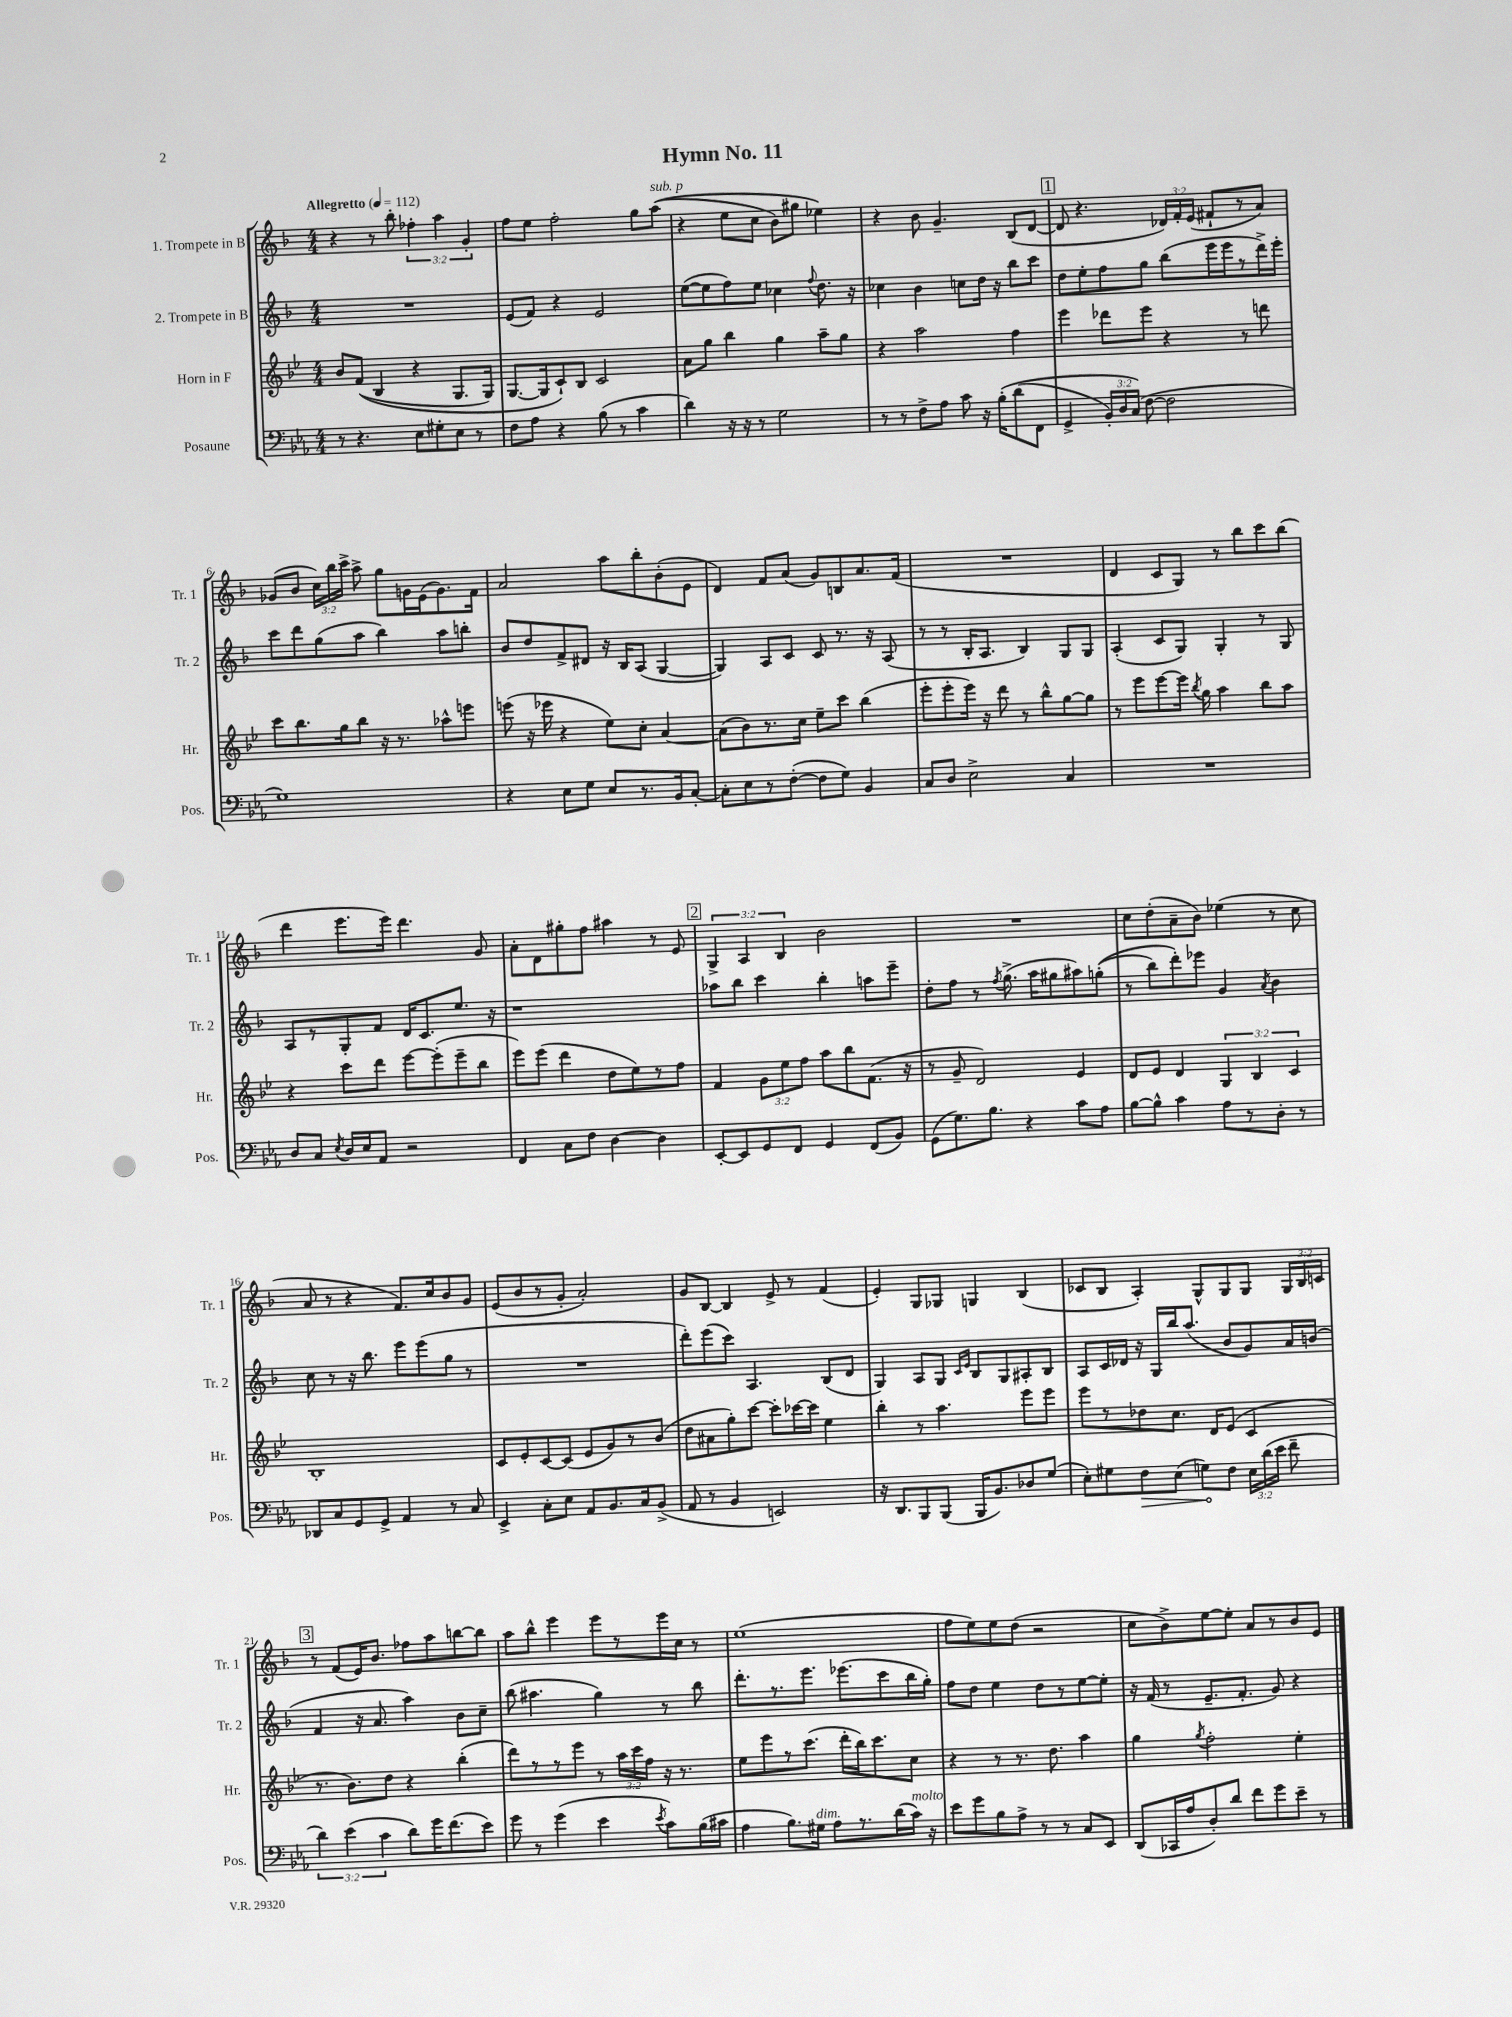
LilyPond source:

\header { title = "Hymn No. 11" }
<<
\new StaffGroup <<
\new Staff = "s0" \with { instrumentName = "1. Trompete in B" shortInstrumentName = "Tr. 1" } {
    \clef treble \key f \major \numericTimeSignature \time 4/4 \override Staff.TupletNumber.text = #tuplet-number::calc-fraction-text \tempo "Allegretto" 4 = 112
    \autoBeamOff r4 r8 bes''8-. \tuplet 3/2 { fes''4-. a''4 g'4-. } |
    f''8[ e''8] f''2-. g''8[ a''8]^\markup { \italic "sub. p" }(\( |
    r4 e''8[ c''8] bes'8[) gis''8] ees''4\) |
    r4 bes'8 g'4.-- bes8[( d'8]~ |
    \mark \markup { \box "1" } d'8 r4. \tuplet 3/2 { des'16[) f'16-. e'16]( } fis'8[-! r8 a'8]) |
    ges'8[( bes'8] \tuplet 3/2 { c''16[) bes''16 c'''16]-> } a''8-> g''8[ g'16 e'16( g'8.) f'16] |
    a'2 a''8[ bes''8-. bes'8-.( e'8] |
    d'4) f'8[ a'8]( g'8[) b8 a'8. f'16]( |
    R1 |
    d'4 c'8[ g8]) r8 bes''8[ c'''8 bes''8]( |
    d'''4 e'''8.[ e'''16]) d'''4. g'8 |
    a'8[-. d'8 gis''8-. f''8] ais''4 r8 e'8 |
    \mark \markup { \box "2" } \tuplet 3/2 { g4-> a4 bes4 } bes'2 |
    R1 |
    c''8[ d''8-.( a'8-- bes'8]) ees''4( r8 c''8 |
    a'8 r8 r4 f'8.[) c''16 bes'8 g'8] |
    e'8[( bes'8 r8 g'8]-. a'2-.) |
    g'8[ bes8]~ bes4 e'8-> r8 f'4( |
    e'4-.) g8[ ges8] g4 bes4( |
    ces'8[ bes8] a4-.) g8[-^ g8 g8] \tuplet 3/2 { g16[ bes16 c'16] } |
    \mark \markup { \box "3" } r8 f'8[( e'16) bes'8.] fes''8[ a''8 b''8~ b''8] |
    a''8[ bes''8]-^ e'''4 e'''8[ r8 e'''16 c''16] r8 |
    e''1( |
    f''8[ e''8) e''8 d''8]( r2 |
    c''8[ bes'8->) e''8~ e''8]-. a'8[ r8 bes'8 e'8] \bar "|." |
}
\new Staff = "s1" \with { instrumentName = "2. Trompete in B" shortInstrumentName = "Tr. 2" } {
    \clef treble \key f \major \numericTimeSignature \time 4/4
    \autoBeamOff R1 |
    e'8[( f'8]) r4 e'2 |
    e''8[~( e''8 f''8) e''8] ces''4 \appoggiatura { f''8 } d''8. r16 |
    ces''4 bes'4 c''8[ d''16] r16 bes''8[ c'''8] |
    \mark \markup { \box "1" } d''8[ e''8-. f''8 g''8] bes''8[( e'''16 e'''16 r8 d'''16->) e'''16]-. |
    c'''8[ d'''8 g''8( a''8] bes''4) a''8[ b''8]-. |
    bes'8[ d''8 f'8-> dis'8] r16 bes16[ a8]( g4~ |
    g4) a8[ c'8] c'8 r8. r16 a8( |
    r8 r8 bes16[-. a8.] bes4) g8[ g8] |
    a4-.( c'8[ g8]) g4-. r8 g8 |
    a8[ r8 g8-. f'8] d'16[ c'8. e''8.] r16 |
    r1 |
    \mark \markup { \box "2" } aes''8[ bes''8] c'''4 bes''4-. a''8[ e'''8]-- |
    d''8[-. f''8] r8 \acciaccatura { f''8 } g''8.->( a''16[ gis''8 ais''8) g''8]-.(\( |
    r8 bes''8[) d'''8-.\) ees'''8] g'4 \acciaccatura { a'8 } bes'4 |
    c''8 r8 r16 bes''8. e'''8[ e'''8( g''8] r8 |
    R1 |
    d'''8[-.) e'''8( c'''8]) a4. bes8[( d'8] |
    g4) a8[ g8] \grace { c'16[ e'16] } bes8[ g8 ais8-. bes8] |
    a8[ c'16 des'16] r16 g16[ bes''16 a''8.]( bes'8[ g'8) a'16 b'16]( |
    \mark \markup { \box "3" } f'4 r16 a'8. a''4) bes'8[ c''8]-- |
    bes''8( ais''4. g''4) r8 bes''8 |
    d'''8.[-. r8. e'''8.] ees'''8.[( c'''8 bes''16 g''16]-.) |
    f''8[ d''8] e''4 d''8[ r8 e''8~ e''8]-. |
    r16 f'16( r8 e'8.[-- f'8.]-. g'8) r4 \bar "|." |
}
\new Staff = "s2" \with { instrumentName = "Horn in F" shortInstrumentName = "Hr." } {
    \clef treble \key bes \major \numericTimeSignature \time 4/4 \override Staff.TupletNumber.text = #tuplet-number::calc-fraction-text
    \autoBeamOff bes'8[ f'8](\( bes4 r4 g8.[ g16]) |
    g8.[~ g16 c'8-!\) bes8] c'2 |
    a'8[ g''8] bes''4 g''4 a''8[-- g''8] |
    r4 a''2 f''4 |
    \mark \markup { \box "1" } ees'''4 des'''8[ ees'''8] r4 r8 d'''8 |
    c'''8[ bes''8. g''16 bes''8] r16 r8. aes''8[-^ e'''8] |
    e'''8( r16 ees'''16 r4 ees''8[) c''8]-. a'4~ |
    a'8[( bes'8) r8. c''16] ees''8[-- c'''8] bes''4( |
    ees'''8[-. ees'''8-. ees'''16]) r16 d'''8 r8 bes''8[-^ g''8~ g''8] |
    r8 ees'''8[ ees'''8~ ees'''16] \acciaccatura { bes''8 } g''16 a''4 bes''8[ a''8] |
    r4 c'''8[ d'''8] ees'''8[~ ees'''8-.( ees'''8-- bes''8] |
    ees'''8[) ees'''8]( d'''4 d''8[ ees''8) r8 f''8] |
    \mark \markup { \box "2" } f'4 \tuplet 3/2 { g'8[ ees''8 f''8] } a''8[ bes''8 f'8.]( r16 |
    r8 g'8-- d'2) ees'4 |
    d'8[ ees'8] d'4 \tuplet 3/2 { g4 bes4 c'4 } |
    bes1-. |
    c'8[ ees'8-. c'8~ c'8]( ees'8[ g'8) r8 bes'8]( |
    d''8[ ais'8 g''8-.) c'''8]~ c'''8[-. ces'''16~ ces'''16] ees''4 |
    bes''4-. r8 a''4. ees'''8[ ees'''8] |
    ees'''8[ r8 des''8 c''8.] d'16[ ees'8]( c'4 |
    \mark \markup { \box "3" } r8. bes'8.[) d''8] r4 bes''4-.( |
    d'''8[) r8 r8 ees'''8] r8 \tuplet 3/2 { a''16[ c'''16 f''16] } r16 r8. |
    ees''8[ ees'''8 r8 c'''8.]( d'''16[-. bes''16) c'''8. c''8] |
    r4 r8 r8. d''8. a''4 |
    g''4 \acciaccatura { g''8 } f''2-. ees''4-. \bar "|." |
}
\new Staff = "s3" \with { instrumentName = "Posaune" shortInstrumentName = "Pos." } {
    \clef bass \key ees \major \numericTimeSignature \time 4/4 \override Staff.TupletNumber.text = #tuplet-number::calc-fraction-text
    \autoBeamOff r8 r4. ees8[ gis8-. ees8] r8 |
    f8[ aes8] r4 bes8( r8 c'4 |
    d'4) r16 r16 r8 g2 |
    r8 r8 f8[-> aes8] c'8 r16 bes16[-.\( d'8( f,8] |
    \mark \markup { \box "1" } g,4-> \tuplet 3/2 { bes,16[-.) d16 c16](\) } f8~ f2 |
    g1) |
    r4 ees8[ g8] ees8[ r8. bes,16 c8]~-. |
    c8[-. ees8 r8 f8]~-.( f8[ g8]) bes,4 |
    c8[ d8] ees2-> c4 |
    R1 |
    d8[ c8] \acciaccatura { ees8 } d16[ ees16 aes,8] r2 |
    f,4 c8[ f8] d4~ d4 |
    \mark \markup { \box "2" } ees,8[~-. ees,8 g,8 f,8] g,4 f,8[( bes,8]) |
    g,8[( g8.) bes8.] r4 c'8[ aes8] |
    bes8[~ bes8]-^ c'4 aes8[ r8 d8]-. r8 |
    des,8[ c8 g,8 g,8]-> aes,4 r8 c8 |
    ees,4-> c8[-. ees8] aes,8[ bes,8. c16 bes,8]->( |
    aes,8 r8 bes,4 e,2) |
    r16 d,8.[ bes,,8 bes,,8]( bes,,16[ bes,8.) des8 g8]( |
    ees8[-.) gis8 \once \override Hairpin.circled-tip = ##t f8\> ees8]( g8[\!) f8] \tuplet 3/2 { ees16[ d'16( ees'16] } f'8-- |
    \mark \markup { \box "3" } \tuplet 3/2 { d'4) ees'4( c'4 } d'8[) g'16 f'8.( ees'8]) |
    g'8 r8 g'4( ees'4 \acciaccatura { ees'8 } c'8[) bes16( cis'16] |
    aes4 bes8.[) gis16]^\markup { \italic "dim." } aes8[ r8. d'16( c'16]^\markup { \italic "molto" }) r16 |
    ees'8[ g'8 bes8 aes8]-> r8 r8 c8[ ees,8] |
    d,8[( ces,16 aes16 d8-.) d'8] f'8[ g'8 ees'8]-- r8 \bar "|." |
}
>>
>>
